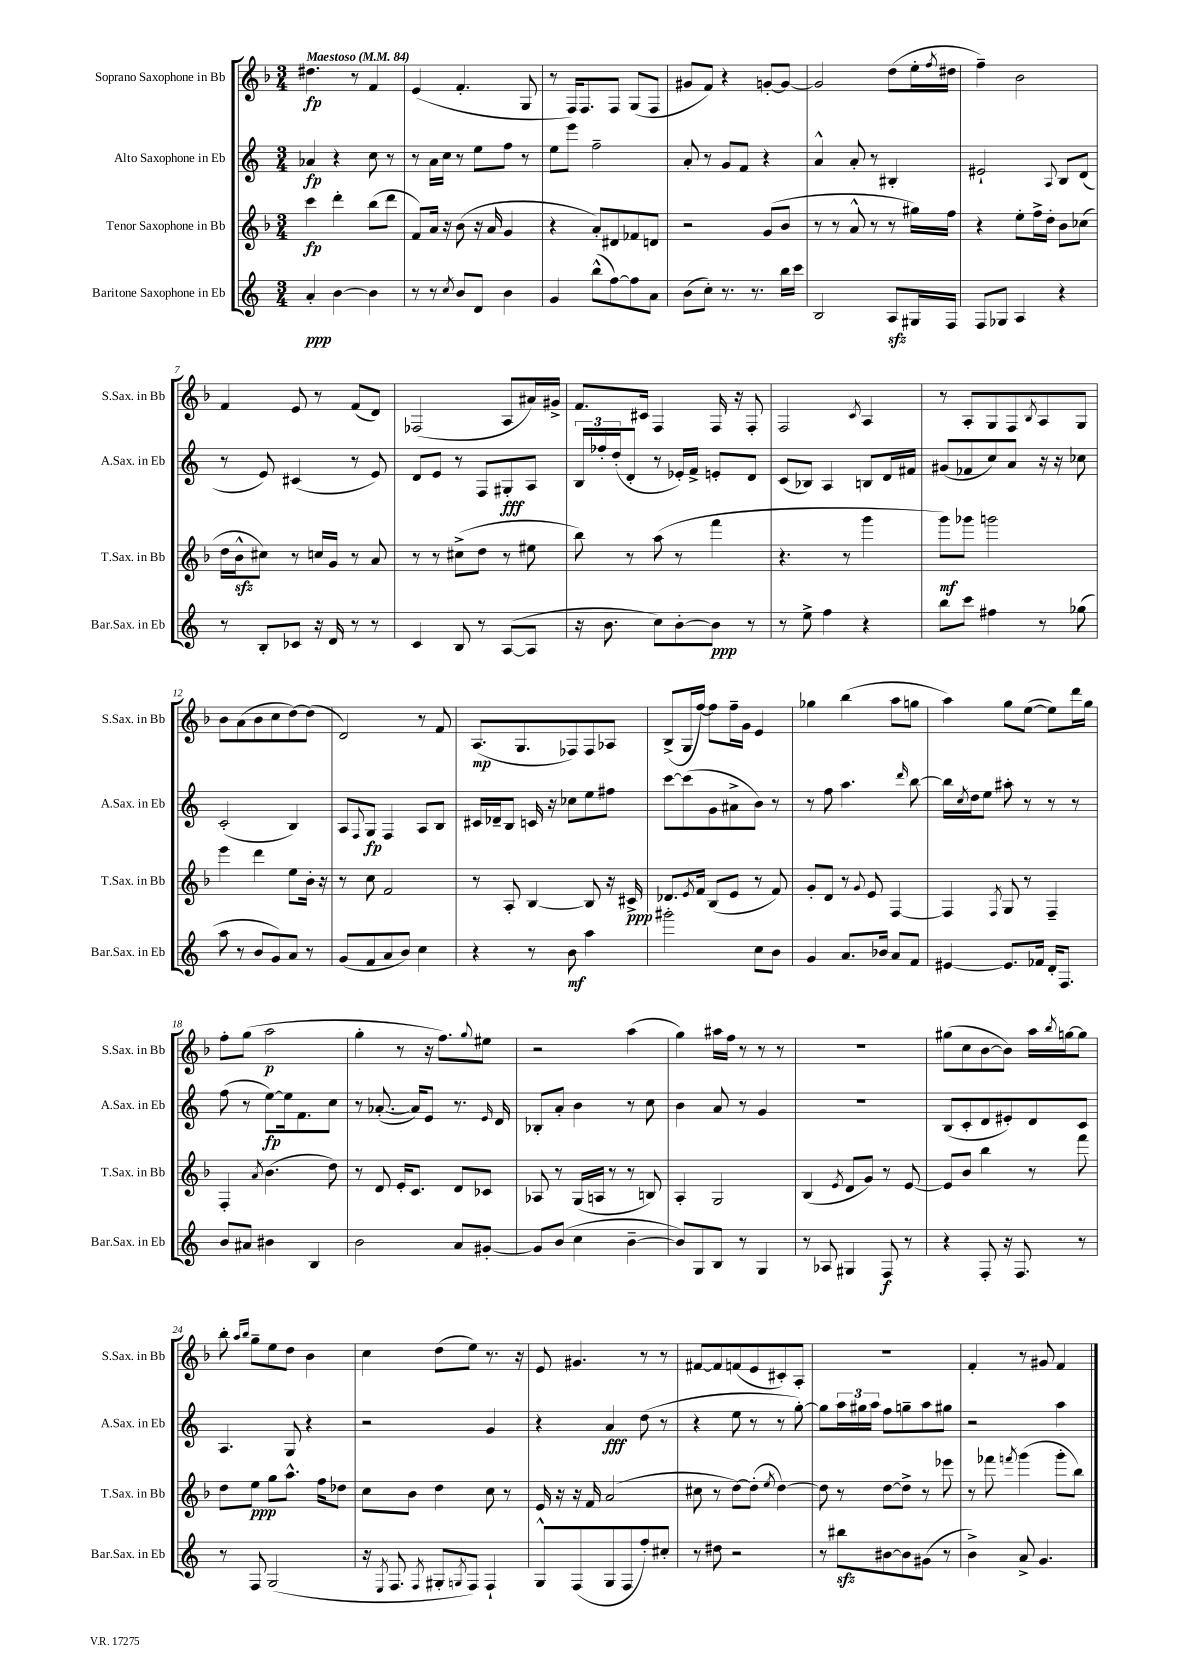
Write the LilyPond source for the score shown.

<<
\new StaffGroup <<
\new Staff = "s0" \with { instrumentName = "Soprano Saxophone in Bb" shortInstrumentName = "S.Sax. in Bb" } {
    \clef treble \key f \major \numericTimeSignature \time 3/4 \tempo "Maestoso" 4 = 84
    dis''4.\fp r8 f'4 |
    e'4( f'4.-. g8 |
    r8 f16) f8. f8 g8( f8 |
    gis'8 f'8) r4 g'8~-. g'8~ |
    g'2 d''8( e''16-. \acciaccatura { f''8 } dis''16 |
    f''4--) bes'2 |
    f'4 e'8 r8 f'8( d'8) |
    fes2( a8 ais'16) gis'16-> |
    f'8. cis'16 f4 f16 r16 f8-. |
    f2 \acciaccatura { c'8 } a4 |
    r8 a8-. g8 f8 \acciaccatura { bes8 } a8 g8 |
    bes'8 a'8( bes'8 c''8 d''8~) d''8( |
    d'2) r8 f'8 |
    a8.\mp( g8. fes8) fes8 aes8 |
    bes8->( g16 f''16~) f''8 f''16-- g'16 e'4 |
    ges''4 bes''4( a''8 g''8 |
    a''4) g''8 e''8~( e''8) d'''16 g''16 |
    f''8-. g''8( a''2\p |
    g''4-. r8 r16 f''8.) \appoggiatura { g''8 } eis''8 |
    r2 a''4( |
    g''4) ais''16 f''16 r8 r8 r8 |
    R2. |
    gis''8( c''8 bes'8~ bes'8) a''16 \acciaccatura { bes''8 } g''16~ g''8 |
    bes''8-. \grace { a''16 bes''16 } g''8-- e''8 d''8 bes'4 |
    c''4 d''8( e''8) r8. r16 |
    e'8 gis'4. r8 r8 |
    fis'8~ fis'8 f'8( e'8 cis'8-.) a8-. |
    R2. |
    f'4-. r8 gis'8 f'4 \bar "|." |
}
\new Staff = "s1" \with { instrumentName = "Alto Saxophone in Eb" shortInstrumentName = "A.Sax. in Eb" } {
    \clef treble \key c \major \numericTimeSignature \time 3/4
    aes'4\fp r4 c''8 r8 |
    r8 a'16 c''16 r8 e''8 f''8 r8 |
    e''8 e'''8 f''2-- |
    a'8-. r8 g'8 f'8 r4 |
    a'4-^ a'8-. r8 bis4-. |
    eis'2-! \appoggiatura { a8 } b8 d'8( |
    r8 e'8) cis'4( r8 e'8) |
    d'8 e'8 r8 f8 gis8-.\fff a8 |
    \tuplet 3/2 { b16 fes''16-. d''16-.( } d'8-. r8 ees'16-.) f'16-> e'8-. d'8 |
    c'8( bes8) a4 b8 d'16 fis'16 |
    gis'8( fes'8 c''8) a'8 r16 r16 ces''8 |
    c'2-.( b4) |
    a8 \appoggiatura { f8 } g8\fp f4 a8 b8 |
    cis'16 des'16-- b8 c'16 r16 ces''8 e''8 fis''8 |
    c'''8~ c'''8( g'8 ais'8-> b'8) r8 |
    r8 f''8 a''4. \grace { d'''16 } b''8~ |
    b''16 \acciaccatura { c''8 } d''16 e''8 ais''8-. r8 r8 r8 |
    f''8( r8 e''8~\fp) e''16 f'8. c''8 |
    r8 aes'8.~-.( aes'16) e'8 r8. \grace { e'16 } d'16 |
    bes8-. a'8-. b'4 r8 c''8 |
    b'4 a'8 r8 g'4 |
    R2. |
    b8( c'8-. d'8 eis'8-.) d'8 c'8 |
    a4. g8 r4 |
    r2 g'4 |
    r4 a'4\fff d''8( r8 |
    r4 e''8 r8 r8 g''8~-.) |
    g''8 \tuplet 3/2 { a''16 gis''16 a''16 } f''8 g''8-- a''8 gis''8 |
    r2 a''4 \bar "|." |
}
\new Staff = "s2" \with { instrumentName = "Tenor Saxophone in Bb" shortInstrumentName = "T.Sax. in Bb" } {
    \clef treble \key f \major \numericTimeSignature \time 3/4
    c'''4\fp d'''4-. bes''8( d'''8 |
    f'8) a'16 r16 bes'8( r16 a'16 g'4 |
    r4 a'8-.) dis'8 fes'8 d'8 |
    r2 g'8( bes'8 |
    r8 r8 a'8-^ r8 r8 gis''16) f''16 |
    r4 e''8-. f''16-> d''16-. bes'8 ces''8( |
    d''16 bes'16-^\sfz cis''8) r8 c''16 g'16 r8 a'8 |
    r8 r8 cis''8->( d''8 r8 eis''8 |
    bes''8) r8 a''8( r8 f'''4 |
    r4. r8 g'''4 |
    g'''8\mf) ges'''8 g'''2 |
    e'''4 d'''4 e''8 bes'16-. r16 |
    r8 c''8 f'2 |
    r8 a8-. bes4~ bes8 r16 cis'16->\ppp |
    des'8. \acciaccatura { e'8 } f'16 bes8( e'8 r8 f'8) |
    g'8-. d'8 r8 \appoggiatura { g'8 } e'8 f4~ |
    f4 \acciaccatura { f8 } g8 r8 f4-- |
    f4-. \acciaccatura { a'8 } bes'4.( d''8) |
    r8 d'8 e'16-. c'8. d'8 ces'8 |
    aes8 r8 g16( a16 r8 r8 b8) |
    a4-. g2 |
    bes4( \acciaccatura { e'8 } d'8 g'8) r8 e'8~ |
    e'8 bes'8 bes''4 r8 f'''8 |
    d''8 e''8\ppp g''8 a''8.-^ f''16 des''8 |
    c''8 bes'8 d''4 c''8 r8 |
    e'16 r16 r16 f'16 a'2( |
    cis''8 r8 d''8~) d''8-.( \acciaccatura { e''8 } d''4~) |
    d''8 r8 d''8~ d''8-> r8 ees'''8 |
    r8 fes'''8 \acciaccatura { f'''8 } g'''4( g'''8-. bes''8) \bar "|." |
}
\new Staff = "s3" \with { instrumentName = "Baritone Saxophone in Eb" shortInstrumentName = "Bar.Sax. in Eb" } {
    \clef treble \key c \major \numericTimeSignature \time 3/4
    a'4-.\ppp b'4~ b'4 |
    r8 r8 \acciaccatura { c''8 } b'8 d'8 b'4 |
    g'4 b''8-^( f''8~) f''8 a'8 |
    b'8( c''8-.) r8. r8. b''16 c'''16 |
    b2 a8\sfz gis16 f16 |
    f8 ges8 a4 r4 |
    r8 b8-. ces'8 r16 d'16 r8 r8 |
    c'4 b8 r8 a8~( a8 |
    r16 b'8. c''8) b'8~-. b'8\ppp r8 |
    r8 e''8-> f''4 r4 |
    b''8 c'''8 fis''4 r8 ges''8( |
    a''8 r8 b'8 g'8) a'8 r8 |
    g'8( f'8 a'8 b'8) c''4 |
    r4 r8 b'8\mf a''4 |
    gis'''2-. c''8 b'8 |
    g'4 a'8. bes'16 a'8 f'8 |
    eis'4~ eis'8. fes'16 d'16-. f8. |
    b'8 ais'8 bis'4 b4 |
    b'2 a'8 gis'8~-. |
    gis'8 b'8( c''4 b'4~-- |
    b'8) g8 b8 r8 g4 |
    r8 aes8 gis4 f8\f r8 |
    r4 f8-. r16 f8. r8 |
    r8 f8 g2( |
    r16 \acciaccatura { e8 } f8. \acciaccatura { f8 } gis8-. \acciaccatura { g8 } f8) f4-! |
    g8-^ f8( g8 f8 f''8-.) cis''8-. |
    r8 dis''8 r2 |
    r8 bis''8\sfz bis'8~ bis'8 gis'8( r8 |
    b'4->) a'8-> g'4. \bar "|." |
}
>>
>>
